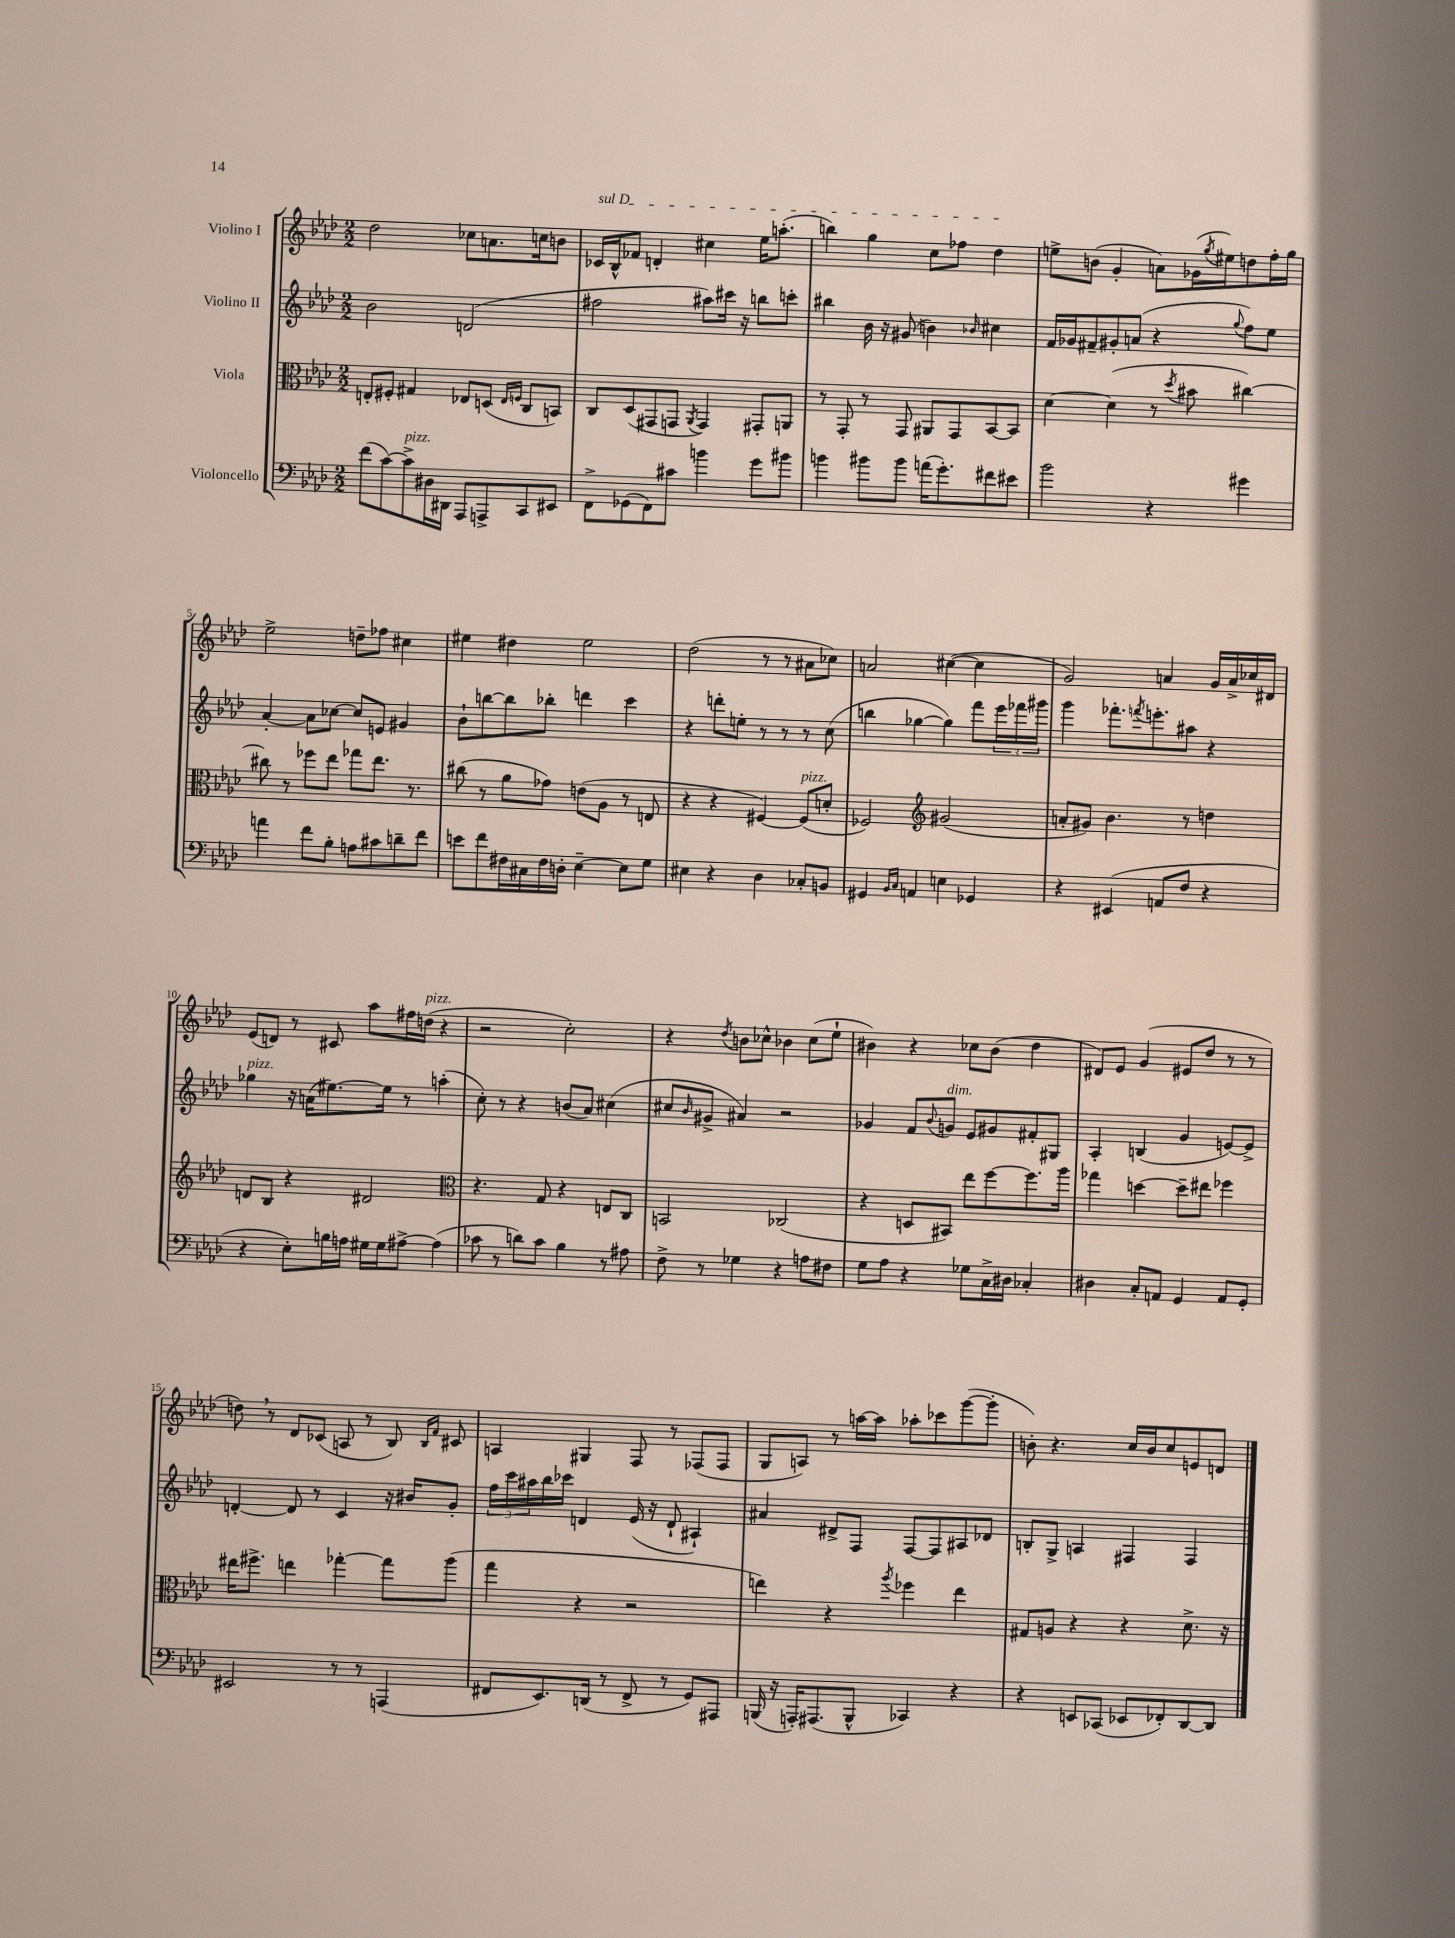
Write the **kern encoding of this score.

**kern	**kern	**kern	**kern
*staff4	*staff3	*staff2	*staff1
*clefF4	*clefC3	*clefG2	*clefG2
*k[b-e-a-d-]	*k[b-e-a-d-]	*k[b-e-a-d-]	*k[b-e-a-d-]
*M2/2	*M2/2	*M2/2	*M2/2
(8f	8E'	2b-	2dd-
[8c)	8F#'	.	.
8c^]	4G#	.	.
16D#	.	.	.
16DD#	.	.	.
8AAA-	8E-	(2d	8cc-
8AAA^	(8D	.	8.a
.	16qqE-	.	.
.	16qqF	.	.
8CC	8C	.	.
.	.	.	16cc
8EE#	8BB)	.	8b
=	=	=	=
8FF^	8C	2ff#	16c-
.	.	.	16B-^^
(8GG-	(8D-	.	8f-
8FF)	8GG#	.	4d'
8c#	8GG	.	.
.	8qAA-	.	.
4b	4GG)	8aa#)	4cc#
.	.	16ccc#	.
.	.	16r	.
8g	8GG#'	8bb	16ee-
.	.	.	(8.aa'
8b#	8AA	8ccc'	.
=	=	=	=
4b	8r	4bb#	4bb)
.	8GG'	.	.
8b#	8r	16b-	4gg
.	.	16r	.
8b#	8GG	(8g#	.
(16a	8AA#	4b)	8cc
8.g')	.	.	.
.	8GG	.	8ff-
.	.	16qqb-	.
8f#	[8BB-	4cc#	4dd-
8e#	8BB-]	.	.
=	=	=	=
2b-	[4d-	16f	8ee^
.	.	16g-	.
.	.	8f#~	(8b
.	(4d-]	8g#'	4g'
.	.	(8a	.
4r	8r	4r	8a)
.	8qdd-	.	.
.	8b#	.	(16g-
.	.	.	8qgg
.	.	.	16ee#)
.	.	8qqgg	.
4g#	[4cc#)	8ff)	8dd
.	.	8ee-	16ff'
.	.	.	16gg
=	=	=	=
4a	8cc#]	[4a-'	2ee-^
.	8r	.	.
8f	8ff-	8a-]	.
8B-'	8ee-	[8cc-	.
8A	8gg-	8cc-]	8dd~
8c#	8.ee-	8e	8ff-
8d~	.	4g#	4cc#
.	8.r	.	.
8f	.	.	.
=	=	=	=
8e	(8cc#	8b-`	4ee#
8f	8r	[8bb	.
16F#	8a-	8bb]	4dd#
16C#	.	.	.
16F#	8g-)	8bb-'	.
16D'	.	.	.
[4E-~	(8e	4ddd	2ee#
.	8A-	.	.
8E-]	8r	4ccc	.
8G	8E	.	.
=	=	=	=
4E#	4r	4r	(2dd-
4r	4r	8ddd'	.
.	.	8ee'	.
4D-	[4F#)	8r	8r
.	.	8r	8r
8C-'	(8F#]	8r	8a#
8BB	8d'	(8cc	8cc-)
=	=	=	=
4GG#	2F-)	4bb	2a
16qqBB-	.	.	.
16qqC	.	.	.
4AA	.	[4gg-	.
*	*clefG2	*	*
4E	(2g#	4gg-])	([4cc#
4GG-	.	8fff	4cc#]
.	.	24eee-	.
.	.	24fff-	.
.	.	24ggg#	.
=	=	=	=
4r	8a'	4ggg	2g)
.	8g#)	.	.
(4EE#	4.b-	8.fff-'	.
.	.	8qfff	.
.	.	8.eee'	.
8AA	.	.	4a
8F	8r	8aa#	.
4r	4dd	4r	16g
.	.	.	16a^
.	.	.	16cc-
.	.	.	16d#
=	=	=	=
4r	8d	4gg-	(8e-
.	8B-	.	8d)
8E-')	4r	16r	8r
.	.	(16a	.
16B	.	[8.ee#)	8c#
16A	.	.	.
16G#	2d#	.	8aa-
16G#	.	16ee#]	.
[8A#^	.	8r	16ff#
.	.	.	(16dd
(4A#]	.	(4aa'	4r
=	=	=	=
*	*clefC3	*	*
8c-	4.r	8cc')	2r
8r	.	8r	.
8d)	.	4r	.
8c-	8G	.	.
4B-	4r	(8b	2cc')
.	.	8a-)	.
8r	8E	(4cc#	.
8A#	8C	.	.
=	=	=	=
8F^	2BB	8cc#	4r
.	.	16qqb-	.
8r	.	8g#^	.
.	.	.	8qdd-
4G-	.	4a#)	8b
.	.	.	8cc-^^
4r	(2C-	2r	4b-
8A	.	.	(8cc-
8F#	.	.	8ee-`
=	=	=	=
8G	4r	4g-	4b#)
8A-	.	.	.
4r	8D	8f	4r
.	.	8qqb-	.
.	8BB#)	8g	.
8G-	8ee-	8e-	8cc-
16C^	[8ff	8g#	(8b#
16D#	.	.	.
4C-'	8.ff]	8f#'	4dd-
.	.	8G#	.
.	16aa-	.	.
=	=	=	=
4D#	4gg-	4A-'	8d#)
.	.	.	8e-
8C'	[4dd	(4B	(4g
8AA	.	.	.
4GG	8dd~]	4g	8e#
.	8ee#	.	8dd-
8AA	4ff-	[8e)	8r
8GG'	.	8e^]	8r
=	=	=	=
2EE#	16ee#	[4d'	8dd)
.	8.ff#^	.	.
.	.	.	8r
.	4ee	8d]	8d-
.	.	8r	(8c-
8r	[4gg-'	4c	8A
8r	.	.	8r
(4AAA	8gg-]	16r	8B-)
.	.	16b#	.
.	.	.	16qqB-
.	.	.	16qqf
.	(8aa-	8g'	8c#
=	=	=	=
8FF#	4gg	24ff	4A
.	.	24ccc	.
.	.	24aa#	.
8.EE-)	.	16bb-	.
.	.	16ccc-	.
.	4r	4d	4G#
(16DD	.	.	.
8r	.	.	.
8FF#^	2r	(16e-	8F
.	.	16r	.
8r	.	8d`	8r
8GG)	.	4A#`)	(8F-
8AAA#	.	.	8F-
=	=	=	=
(16BBB	4ee)	4a#	8G
16r	.	.	.
16AAA')	.	.	8A)
(8.AAA#	.	.	.
.	4r	8d#^	8r
8BBB^^	.	8F	[16aa
.	.	.	16aa]
.	8qaa-	.	.
4CC-)	4ff-	[8F	8aa-'
.	.	8F]	8ccc-
4r	4ee	8A#	([8ggg
.	.	8d-	8ggg']
=	=	=	=
4r	8G#	8B'	8b')
.	8A	8G^	4.r
8EE	4r	4A	.
(8CC-	.	.	.
8EE-	4r	4F#	16cc
.	.	.	16b
8FF-')	.	.	8cc
[8DD-	8.d-^	4F#	8e
8DD-]	.	.	8d
.	16r	.	.
==	==	==	==
*-	*-	*-	*-
